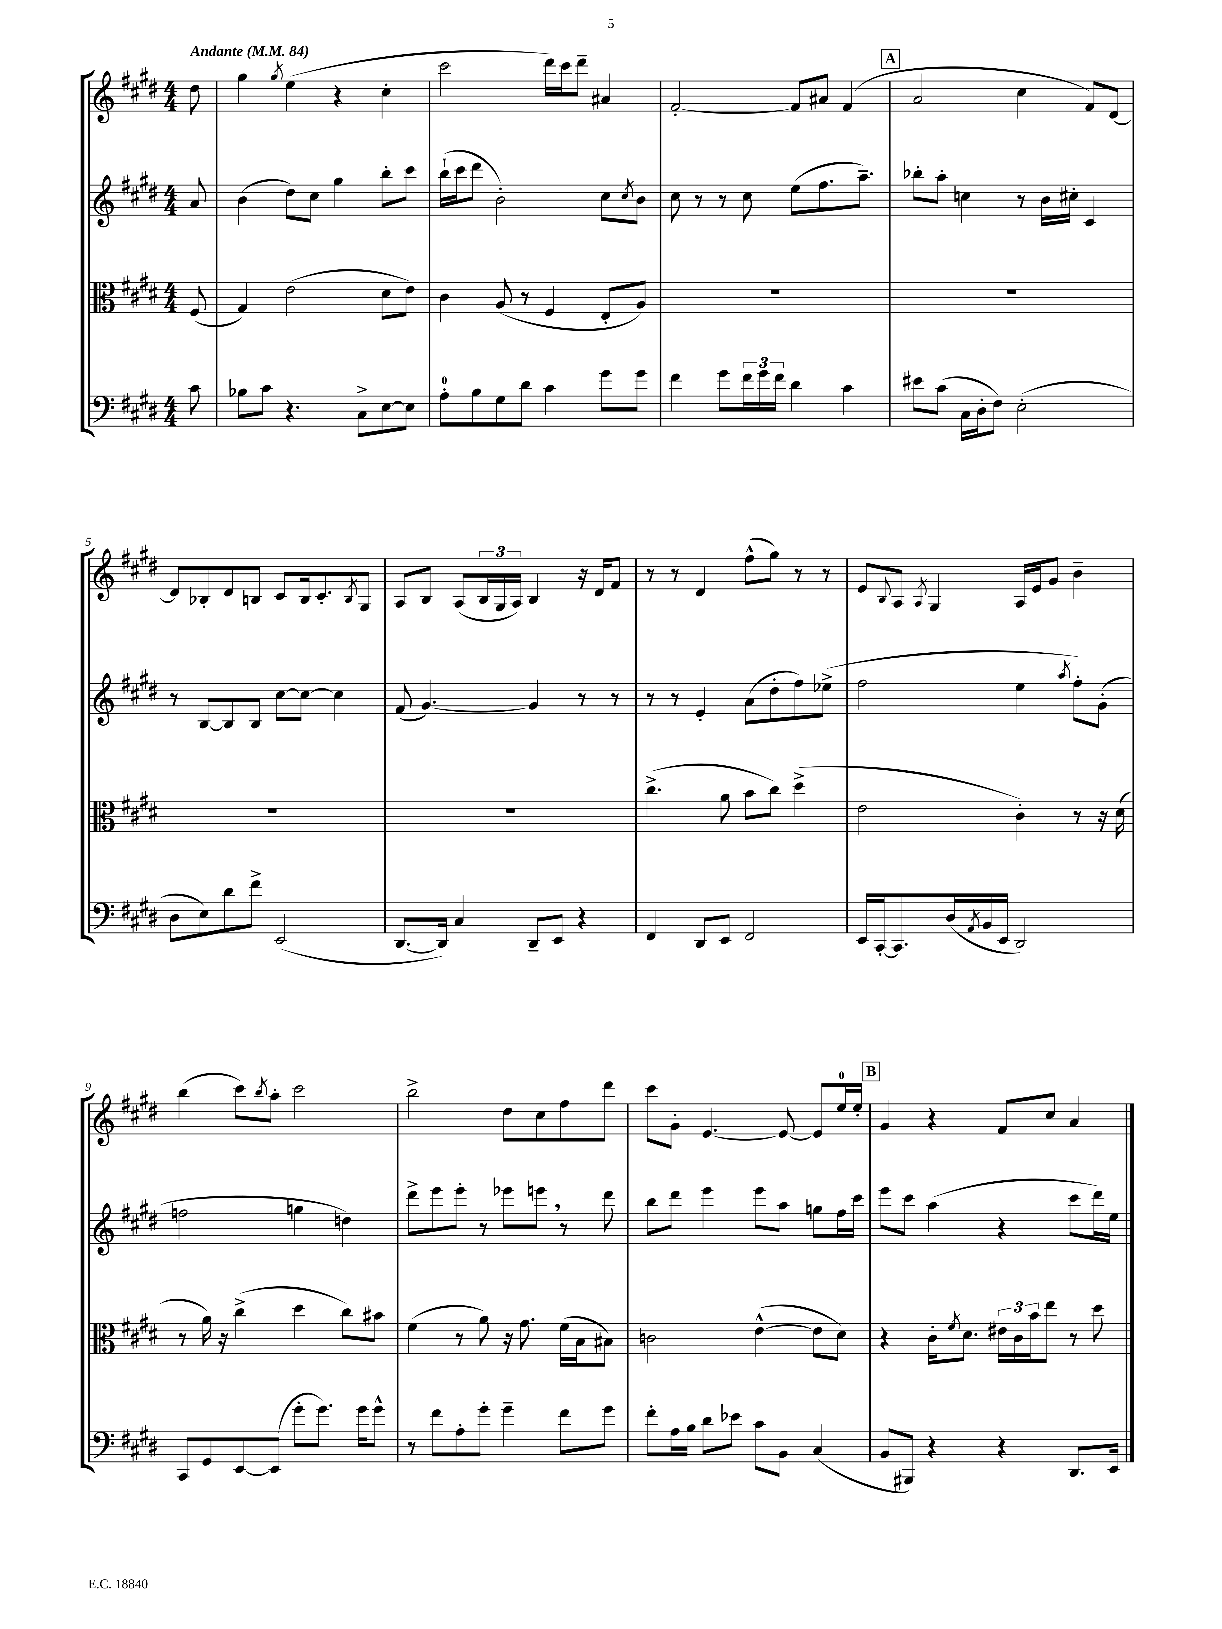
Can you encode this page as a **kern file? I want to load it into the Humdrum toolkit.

**kern	**kern	**kern	**kern
*staff4	*staff3	*staff2	*staff1
*clefF4	*clefC3	*clefG2	*clefG2
*k[f#c#g#d#]	*k[f#c#g#d#]	*k[f#c#g#d#]	*k[f#c#g#d#]
*M4/4	*M4/4	*M4/4	*M4/4
*MM84	*MM84	*MM84	*MM84
8c#	(8F#	8a	8dd#
=	=	=	=
8B-	4G#)	(4b	4gg#
8c#	.	.	.
.	.	.	8qgg#
4.r	(2e	8dd#)	(4ee
.	.	8cc#	.
.	.	4gg#	4r
8C#^	.	.	.
[8E	8d#	8bb'	4cc#'
8E]	8e)	8ccc#	.
=	=	=	=
8A'	4c#	(16bb`	2ccc#
.	.	16ccc#	.
8B	.	8ddd#	.
8G#	(8A	2b')	.
8d#	8r	.	.
4c#	4F#	.	16ddd#)
.	.	.	16ccc#
.	.	.	8ddd#~
8g#	8E'	8cc#	4a#
.	.	8qcc#	.
8g#	8A)	8b	.
=	=	=	=
4f#	1r	8cc#	[2f#'
.	.	8r	.
8g#	.	8r	.
24f#	.	8cc#	.
24g#	.	.	.
24f#	.	.	.
4d#	.	(8ee	8f#]
.	.	8.ff#	8a#
4c#	.	.	(4f#
.	.	8.aa~)	.
=	=	=	=
8e#	1r	8bb-'	2a
(8c#	.	8aa'	.
16C#	.	4cc	.
16D#'	.	.	.
8F#)	.	.	.
(2E'	.	8r	4cc#
.	.	16b	.
.	.	16cc#'	.
.	.	4c#	8f#)
.	.	.	[8d#
=	=	=	=
8D#	1r	8r	8d#]
8E)	.	[8B	8B-'
8d#	.	8B]	8d#
8f#^	.	8B	8B
(2EE	.	[8cc#	8c#
.	.	8cc#_	16B
.	.	.	8.c#'
.	.	4cc#]	.
.	.	.	8qB
.	.	.	8G#
=	=	=	=
[8.DD#	1r	(8f#	8A
.	.	[4.g#)	8B
16DD#])	.	.	.
4C#	.	.	(8A
.	.	.	24B
.	.	.	24G#
.	.	.	24A)
8DD#~	.	4g#]	4B
8EE	.	.	.
4r	.	8r	16r
.	.	.	16d#
.	.	8r	8f#
=	=	=	=
4FF#	(4.cc#^	8r	8r
.	.	8r	8r
8DD#	.	4e'	4d#
8EE	8a	.	.
2FF#	8b	(8a	(8ff#^^
.	8cc#)	8dd#'	8gg#)
.	(4dd#^	8ff#)	8r
.	.	(8ee-^	8r
=	=	=	=
16EE	2e	2ff#	8e
[16CC#'	.	.	.
.	.	.	8qqB
8.CC#]	.	.	8A
.	.	.	8qA
.	.	.	4G#
(16D#	.	.	.
8qAA	.	.	.
16BB	.	.	.
16EE	.	.	.
2DD#)	4c#')	4ee	16A
.	.	.	16e
.	.	.	8g#
.	.	8qaa	.
.	8r	8ff#')	4b~
.	16r	(8g#'	.
.	(16d#	.	.
=	=	=	=
8CC#	8r	2ff	(4bb
8GG#	16a)	.	.
.	16r	.	.
[8EE	(4cc#^	.	8ccc#)
.	.	.	8qbb
(8EE]	.	.	8aa'
8g#'	4dd#	4gg	2ccc#
8.g#)	.	.	.
.	8cc#)	4dd)	.
16g#	.	.	.
8g#^^	8b#	.	.
=	=	=	=
8r	(4f#	8ddd#^	2bb^
8f#	.	8eee	.
8A'	8r	8eee'	.
8g#'	8a)	8r	.
4g#~	16r	8eee-	8dd#
.	8.g#	.	.
.	.	8eee	8cc#
8f#	(16f#	8r	8ff#
.	16B	.	.
8g#	8B#)	8ddd#	8ddd#
=	=	=	=
8f#'	2c	8bb	8ccc#
16A	.	8ddd#	8g#'
16B	.	.	.
8d#	.	4eee	[4.e
8e-	.	.	.
8c#	([4e^^	8eee	.
8BB	.	8aa	8e_
(4C#	8e]	8gg	8e]
.	8d#)	16ff#	16ee
.	.	16ccc#	16ee'
=	=	=	=
8BB	4r	8eee	4g#
8BBB#)	.	8ccc#	.
4r	16c#'	(4aa	4r
.	8qf#	.	.
.	8.d#	.	.
4r	24e#	4r	8f#
.	24c#	.	.
.	24b	.	.
.	8ee	.	8cc#
8.DD#	8r	8ccc#	4a
.	8dd#	16ddd#)	.
16EE	.	16ee	.
==	==	==	==
*-	*-	*-	*-
